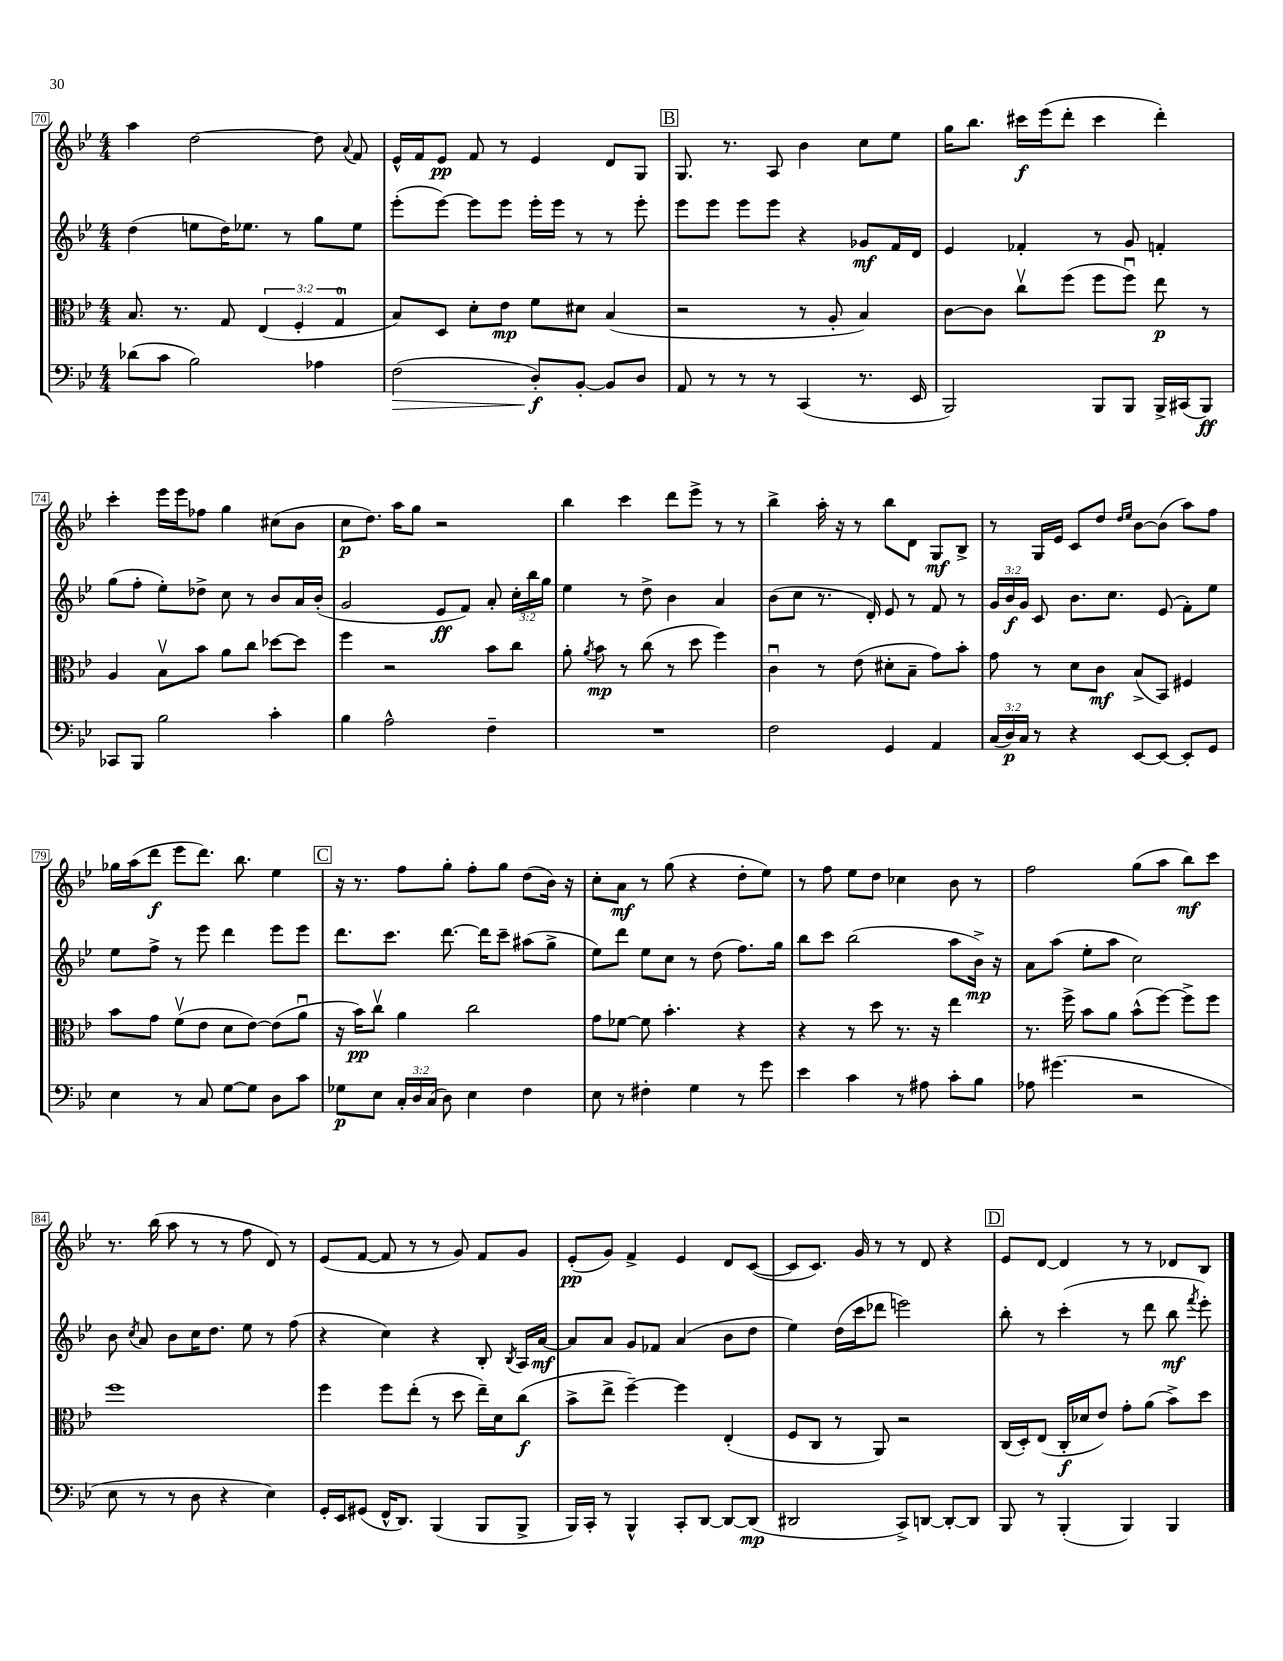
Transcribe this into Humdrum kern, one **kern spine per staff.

**kern	**kern	**kern	**kern
*staff4	*staff3	*staff2	*staff1
*clefF4	*clefC3	*clefG2	*clefG2
*k[b-e-]	*k[b-e-]	*k[b-e-]	*k[b-e-]
*M4/4	*M4/4	*M4/4	*M4/4
(8d-\L	8.B-/	(4dd\	4aa\
8c\J	.	.	.
.	8.r	.	.
2B-\)	.	8ee\L	[2dd\
.	8G/	16dd\K)	.
.	.	8.ee-\J	.
.	(6E-/	.	.
.	.	8r	.
.	6F'/	.	.
4A-\	.	8gg\L	8dd\]
.	6G/	.	.
.	.	.	8qqa/
.	.	8ee-\J	8f/
=	=	=	=
(2F\	8B-/L)	(8eee-'\L	16e-^^/LL
.	.	.	16f/J
.	8D/J	[8eee-\J)	8e-/J
.	8d'\L	8eee-\]L	8f/
.	8e-\J	8eee-\J	8r
8D'/L)	8f\L	16eee-'\LL	4e-/
.	.	16eee-\JJ	.
[8BB-'/J	8d#\J	8r	.
8BB-/]L	(4B-/	8r	8d/L
8D/J	.	8eee-'\	8G/J
=	=	=	=
8AA/	2r	8eee-\L	8.G/
8r	.	8eee-\J	.
.	.	.	8.r
8r	.	8eee-\L	.
8r	.	8eee-\J	8A/
(4CC/	8r	4r	4b-\
.	8A'/	.	.
8.r	4B-/)	8g-/L	8cc\L
.	.	16f/L	8ee-\J
16EE-/	.	16d/JJ	.
=	=	=	=
2BBB-/)	[8c\L	4e-/	16gg\LK
.	.	.	8.bb-\J
.	8c\]J	.	.
.	8ccv\L	4f-'/	16ccc#\LL
.	.	.	(16eee-\J
.	(8ff\J	.	8ddd'\J
8BBB-/L	8ff\L	8r	4ccc#\
8BBB-/J	8ffu\J)	8g/	.
16BBB-^/LL	8ee-\	4f'/	4ddd'\)
(16CC#/J	.	.	.
8BBB-/J)	8r	.	.
=	=	=	=
8CC-/L	4A/	(8gg\L	4ccc'\
8BBB-/J	.	8ff'\J	.
2B-\	8B-v\L	8ee-'\L)	16eee-\LL
.	.	.	16eee-\J
.	8b-\J	8dd-^\J	8ff-\J
.	8a\L	8cc\	4gg\
.	8cc\J	8r	.
4c'\	[8dd-\L	8b-/L	(8cc#\L
.	8dd-\]J	16a/L	8b-\J
.	.	(16b-'/JJ	.
=	=	=	=
4B-\	4ff\	2g/	8cc\L
.	.	.	8.dd\J)
2A^^\	2r	.	.
.	.	.	16aa\LK
.	.	.	8gg\J
.	.	8e-/L	2r
.	.	8f/J)	.
4F~\	8b-\L	8a'/	.
.	8cc\J	24cc'\LL	.
.	.	24bb-\	.
.	.	24gg\JJ	.
=	=	=	=
1r	8a'\	4ee-\	4bb-\
.	8qa/	.	.
.	8b-\	.	.
.	8r	8r	4ccc\
.	(8cc\	8dd^\	.
.	8r	4b-\	8ddd\L
.	8dd\	.	8eee-^\J
.	4ff\)	4a/	8r
.	.	.	8r
=	=	=	=
2F\	4cu\	(8b-\L	4bb-^\
.	.	8cc\J	.
.	8r	8.r	16aa'\
.	.	.	16r
.	(8e-\	.	8r
.	.	16d'/)	.
4GG/	8d#'\L	8e-/	8bb-\L
.	8B-~\J	8r	8d\J
4AA/	8g\L)	8f/	8G/L
.	8b-'\J	8r	8B-^/J
=	=	=	=
(24C/LL	8g\	24g/LL	8r
24D/)	.	24b-/	.
24C/JJ	.	24g/JJ	.
8r	8r	8c/	16G/LL
.	.	.	16e-/JJ
4r	8d\L	8.b-\L	8c/L
.	8c\J	.	8dd/J
.	.	8.cc\J	.
.	.	.	16qqdd/LL
.	.	.	16qqee-/JJ
[8EE-/L	(8B-^/L	.	[8b-\L
8EE-/_J	8BB-/J)	(8e-/	(8b-\]J
8EE-'/]L	4F#/	8f'\L)	8aa\L)
8GG/J	.	8ee-\J	8ff\J
=	=	=	=
4E-\	8b-\L	8ee-\L	16gg-\LL
.	.	.	(16aa\J
.	8g\J	8ff^\J	8ddd\J
8r	(8fv\L	8r	8eee-\L
8C/	8e-\J	8eee-\	8.ddd\J)
[8G\L	8d\L	4ddd\	.
.	.	.	8.bb-\
8G\]J	[8e-\J)	.	.
8D\L	(8e-\]L	8eee-\L	4ee-\
8c\J	8au\J	8eee-\J	.
=	=	=	=
8G-\L	16r	8.ddd\L	16r
.	16b-\LK)	.	8.r
8E-\J	8ccv\J	.	.
.	.	8.ccc\J	.
24C'/LL	4a\	.	8ff\L
24D/	.	.	.
(24C/JJ	.	.	.
8D\)	.	[8.ddd\	8gg'\J
4E-\	2cc\	.	8ff'\L
.	.	16ddd\]LK	.
.	.	8ccc~\J	8gg\J
4F\	.	(8aa#\L	(8dd\L
.	.	8gg^\J	16b-\Jk)
.	.	.	16r
=	=	=	=
8E-\	8g\L	8ee-\L)	8cc'\L
8r	[8f-\J	8ddd\J	8a\J
4F#'\	8f-\]	8ee-\L	8r
.	4.b-'\	8cc\J	(8gg\
4G\	.	8r	4r
.	.	(8dd\	.
8r	4r	8.ff\L)	8dd'\L
8g\	.	.	8ee-\J)
.	.	16gg\Jk	.
=	=	=	=
4e-\	4r	8bb-\L	8r
.	.	8ccc\J	8ff\
4c\	8r	(2bb-\	8ee-\L
.	8dd\	.	8dd\J
8r	8.r	.	4cc-\
8A#\	.	.	.
.	16r	.	.
8c'\L	4ee-\	8aa\L	8b-\
8B-\J	.	16b-^\Jk)	8r
.	.	16r	.
=	=	=	=
8A-\	8.r	8a\L	2ff\
(4.g#\	.	(8aa\J	.
.	16ff^\	.	.
.	8b-\L	8ee-'\L	.
.	8a\J	8aa\J	.
2r	(8b-^^\L	2cc\)	(8gg\L
.	[8ff\J)	.	8aa\J
.	8ff^\]L	.	8bb-\L)
.	8ff\J	.	8ccc\J
=	=	=	=
8E-\	1ff	8b-\	8.r
.	.	8qcc/	.
8r	.	8a/	.
.	.	.	(16bb-\
8r	.	8b-\L	8aa\
8D\	.	16cc\K	8r
.	.	8.dd\J	.
4r	.	.	8r
.	.	8ee-\	8ff\
4E-\)	.	8r	8d/)
.	.	(8ff\	8r
=	=	=	=
16GG'/LL	4ff\	4r	(8e-/L
16EE-/J	.	.	.
(8GG#/J	.	.	[8f/J
16FF^^/LK	8ff\L	4cc\)	8f/]
8.DD/J)	.	.	.
.	(8ee-'\J	.	8r
(4BBB-/	8r	4r	8r
.	8dd\	.	8g/)
8BBB-/L	16ee-~\LL)	8B-'/	8f/L
.	16d\J	.	.
.	.	8qB-/	.
8BBB-^/J	(8cc\J	16A/LL	8g/J
.	.	[16a/JJ	.
=	=	=	=
16BBB-/LL)	8b-^\L	8a/]L	(8e-'/L
16CC'/JJ	.	.	.
8r	8ee-^\J	8a/J	8g/J)
4BBB-^^/	[4ff~\)	8g/L	4f^/
.	.	8f-/J	.
8CC'/L	4ff\]	(4a/	4e-/
[8DD/J	.	.	.
8DD/_L	(4E-'/	8b-\L	8d/L
(8DD/]J	.	8dd\J	([8c/J
=	=	=	=
2DD#/	8F/L	4ee-\)	8c/]L
.	8C/J	.	8.c/J)
.	8r	(16dd\LL	.
.	.	16ccc\J	16g/
.	8AA/)	8ddd-\J	8r
8CC^/L)	2r	2eee\)	8r
[8DD/J	.	.	8d/
8DD'/_L	.	.	4r
8DD/]J	.	.	.
=	=	=	=
8BBB-/	(16C/LL	8bb-'\	8e-/L
.	16D'/J)	.	.
8r	(8E-/J	8r	[8d/J
(4BBB-'/	16C'/LL	(4ccc'\	4d/]
.	16d-/J	.	.
.	8e-/J)	.	.
4BBB-/)	8g'\L	8r	8r
.	(8a\J	8ddd\	8r
4BBB-/	8b-^\L)	8bb-\	8d-/L
.	.	8qfff/	.
.	8dd\J	8eee-'\)	8B-/J
==	==	==	==
*-	*-	*-	*-
